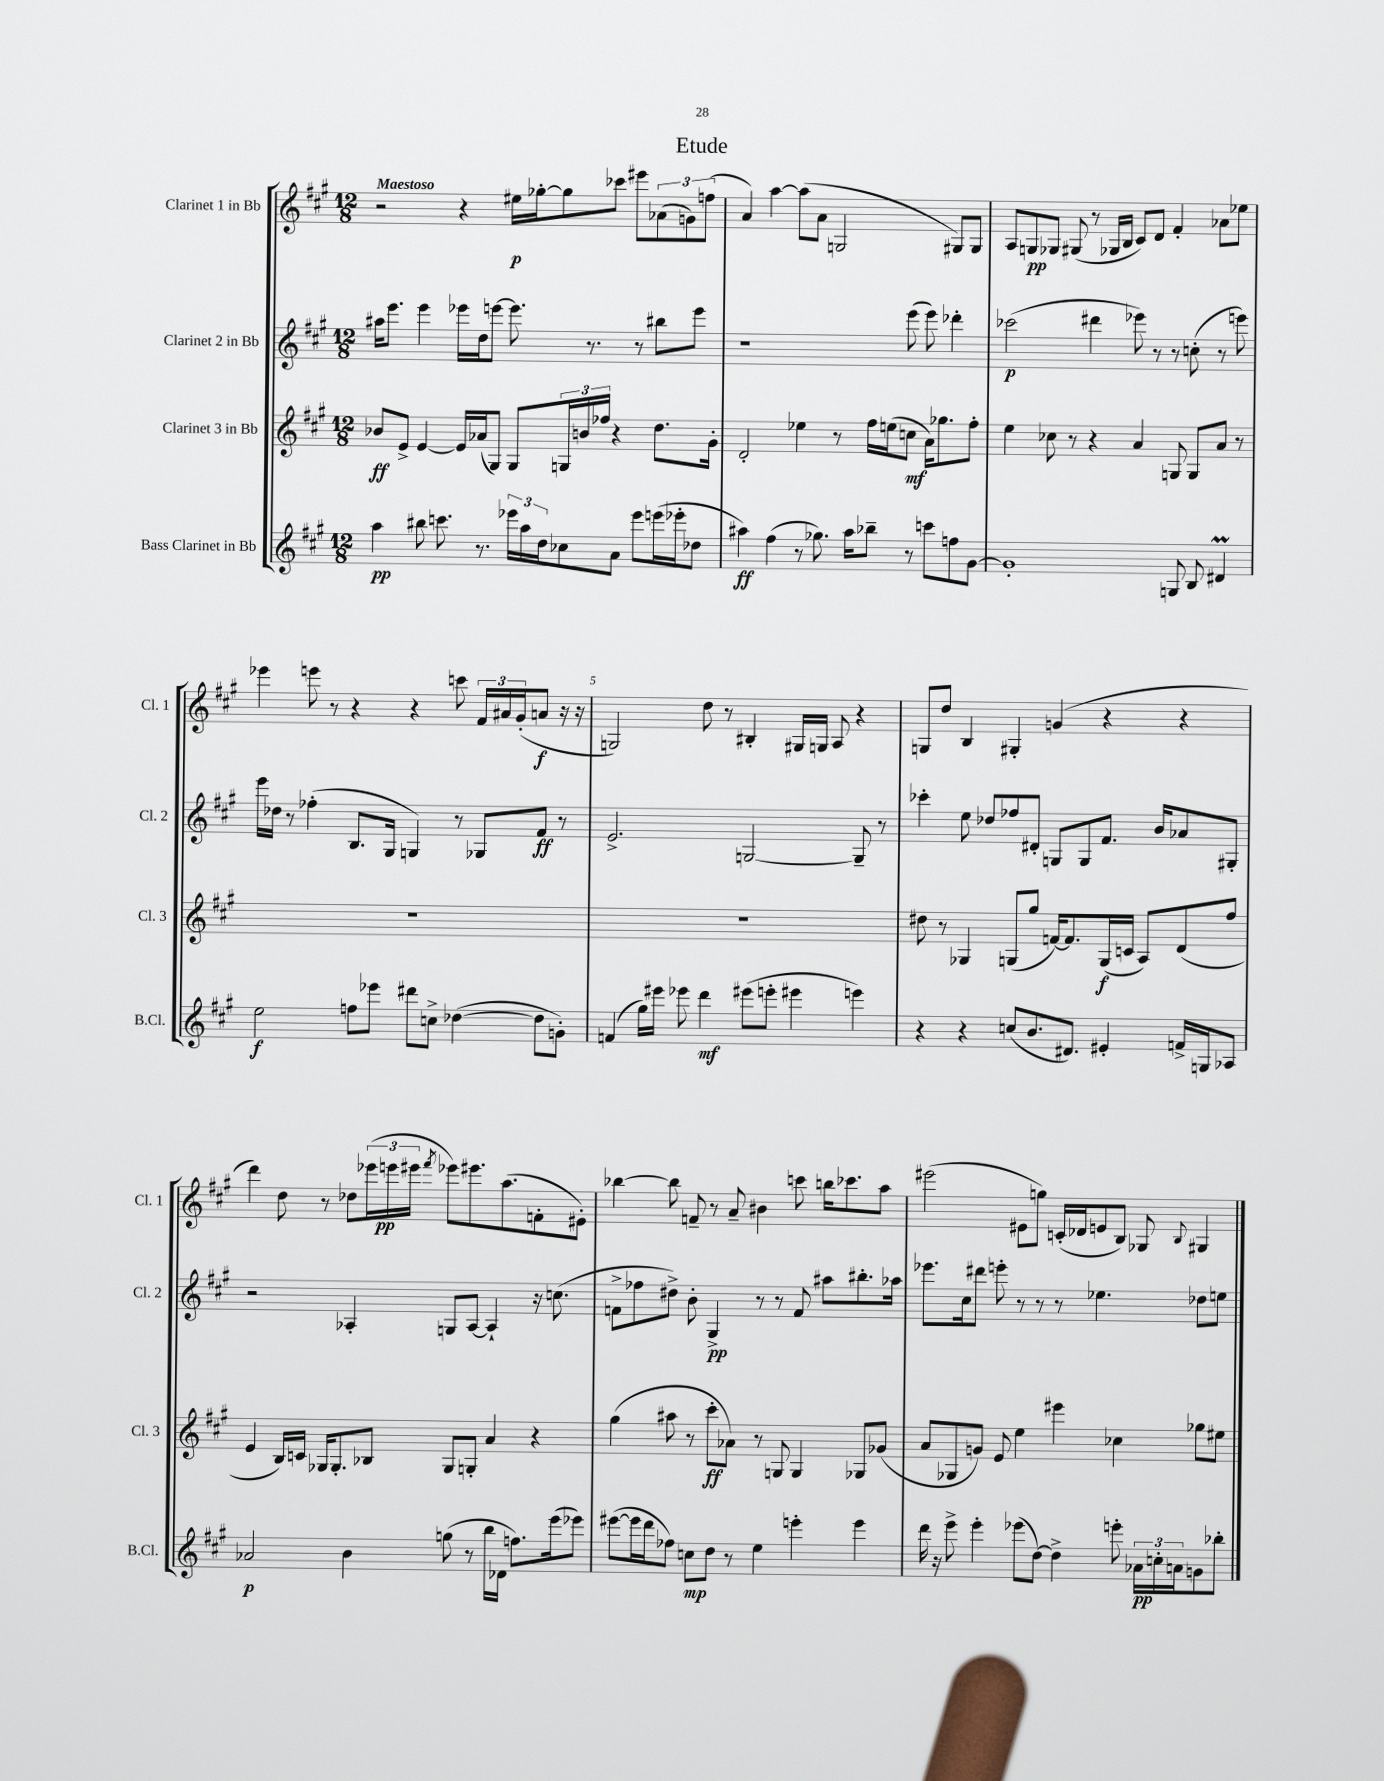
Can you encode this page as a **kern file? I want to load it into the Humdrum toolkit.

**kern	**kern	**kern	**kern
*staff4	*staff3	*staff2	*staff1
*clefG2	*clefG2	*clefG2	*clefG2
*k[f#c#g#]	*k[f#c#g#]	*k[f#c#g#]	*k[f#c#g#]
*M12/8	*M12/8	*M12/8	*M12/8
4aa	8b-	16aa#	2r
.	.	8.eee	.
.	8e^	.	.
8bb#	[4e	4eee	.
8.ccc	.	.	.
.	16e]	16eee-	4r
8.r	(16a-	16dd	.
.	8G#)	[8eee	.
24eee-	8G#	8.eee]	16ee#
24aa	.	.	.
.	.	.	[16gg-'
24dd	.	.	.
8cc-	24G	.	8gg-]
.	24b	.	.
.	.	8.r	.
.	24ff-	.	.
8a	4r	.	8ccc-
8eee-	.	8r	8eee#
(16eee	8.dd	8bb#	(12a-
16eee-'	.	.	.
.	.	.	12g)
8dd-	.	8eee	.
.	.	.	(12ff
.	16g#'	.	.
=	=	=	=
4aa#)	2d'	1r	4a)
(4ff#	.	.	[4aa
8r	4ee-	.	(8aa]
8.gg-)	.	.	8a
.	8r	.	2G
16aa#	.	.	.
8bb-~	16ff#	.	.
.	(16ee	.	.
8r	8cc	(8eee	.
8ccc	16a)	8eee)	.
.	8.gg-	.	.
8ff	.	4ddd-'	8G#)
[8g#	8ff#'	.	8G#
=	=	=	=
1g#']	4ee	(2ccc-	8A
.	.	.	8G
.	8cc-	.	8G-
.	8r	.	(8G#
.	4r	4ddd#	8r
.	.	.	16G-
.	.	.	16B
.	4a	8eee-)	8c#)
.	.	8r	8d
8G	8G	8r	4f#'
8B	8G	(8cc'	.
4d#	8a	8r	8a-
.	8r	8eee)	8ee-
=	=	=	=
2ee	1.r	16eee	4eee-
.	.	16dd-	.
.	.	8r	.
.	.	(4ff-'	8eee
.	.	.	8r
8ff	.	8.B	4r
8eee-	.	.	.
.	.	16G#	.
8ddd#	.	4G)	4r
8cc^	.	.	.
([4dd-	.	8r	8ccc
.	.	8G-	24f#
.	.	.	24a#
.	.	.	(24g#'
8dd-]	.	8f#	8a
8g')	.	8r	16r
.	.	.	16r
=	=	=	=
(4f	1.r	2.e^	2G)
16gg#)	.	.	.
16eee#	.	.	.
8eee-	.	.	.
4ddd	.	.	8dd
.	.	.	8r
(8eee#	.	[2G	4B#'
8eee'	.	.	.
4eee#	.	.	16G#
.	.	.	16G
.	.	.	8A
4eee)	.	8G~]	4r
.	.	8r	.
=	=	=	=
4r	8dd#	4ccc-'	8G
.	8r	.	8dd
4r	4G-	8ee	4B
.	.	8dd-	.
(8cc	(8G	8ff-	4G#'
8.b	8gg#	8d#'	.
.	[16f)	8G	(4g
8.d#)	8.f]	.	.
.	.	8G	.
4e#'	(16G	8.f#	4r
.	16c	.	.
.	8A)	.	.
.	.	16b	.
16f^	(8d	8a-	4r
16G	.	.	.
8A-	8ff#	8G#'	.
=	=	=	=
2a-	4e	2r	4ddd)
.	16B)	.	8dd
.	16c	.	.
.	16G-	.	8r
.	8.G-'	.	.
4b	.	4A-'	8dd-
.	8B-	.	(24eee-
.	.	.	24eee
.	.	.	24eee#
.	.	.	8qfff#
(8gg	8G-	8G	8eee-)
8r	8G'	[8A-	8.eee#
16bb	4a	4A-`]	.
16d-	.	.	(8.aa
8.ff)	.	.	.
.	4r	16r	8f'
(16eee	.	(8.cc	.
8eee-)	.	.	8e#')
=	=	=	=
([8eee#	(4gg#	8f^	[4bb-
16eee#]	.	8ff-	.
16ddd	.	.	.
8ff-)	8aa#	8dd#^)	8bb-]
8cc	8r	8b'	8f~
8dd	8ccc#'	4G#^	8r
8r	8a-)	.	8a~
4ee	8r	8r	4b#
.	8G	8r	.
4eee'	4G	8f	8ccc
.	.	8aa#	16bb
.	.	.	8.ccc-
4eee	8G-	8.bb#'	.
.	(8g-	.	8aa
.	.	16aa-	.
=	=	=	=
16ddd	8a	8.eee-	(2eee#
16r	.	.	.
8eee^	8G-	.	.
.	.	16cc#	.
4eee'	8g)	8ddd#	.
.	8e	8eee'	.
(8eee-	4ee	8r	8e#
[8dd)	.	8r	8gg)
4dd^]	4eee#	8r	(16c'
.	.	.	16d-
.	.	4.ee-	8e
8eee'	4cc-	.	8B)
24a-	.	.	8G-
24cc'	.	.	.
24a	.	.	.
.	.	.	8qqB
8g	8gg-	8dd-	4G#
8bb-'	8ee#	8ee	.
==	==	==	==
*-	*-	*-	*-
